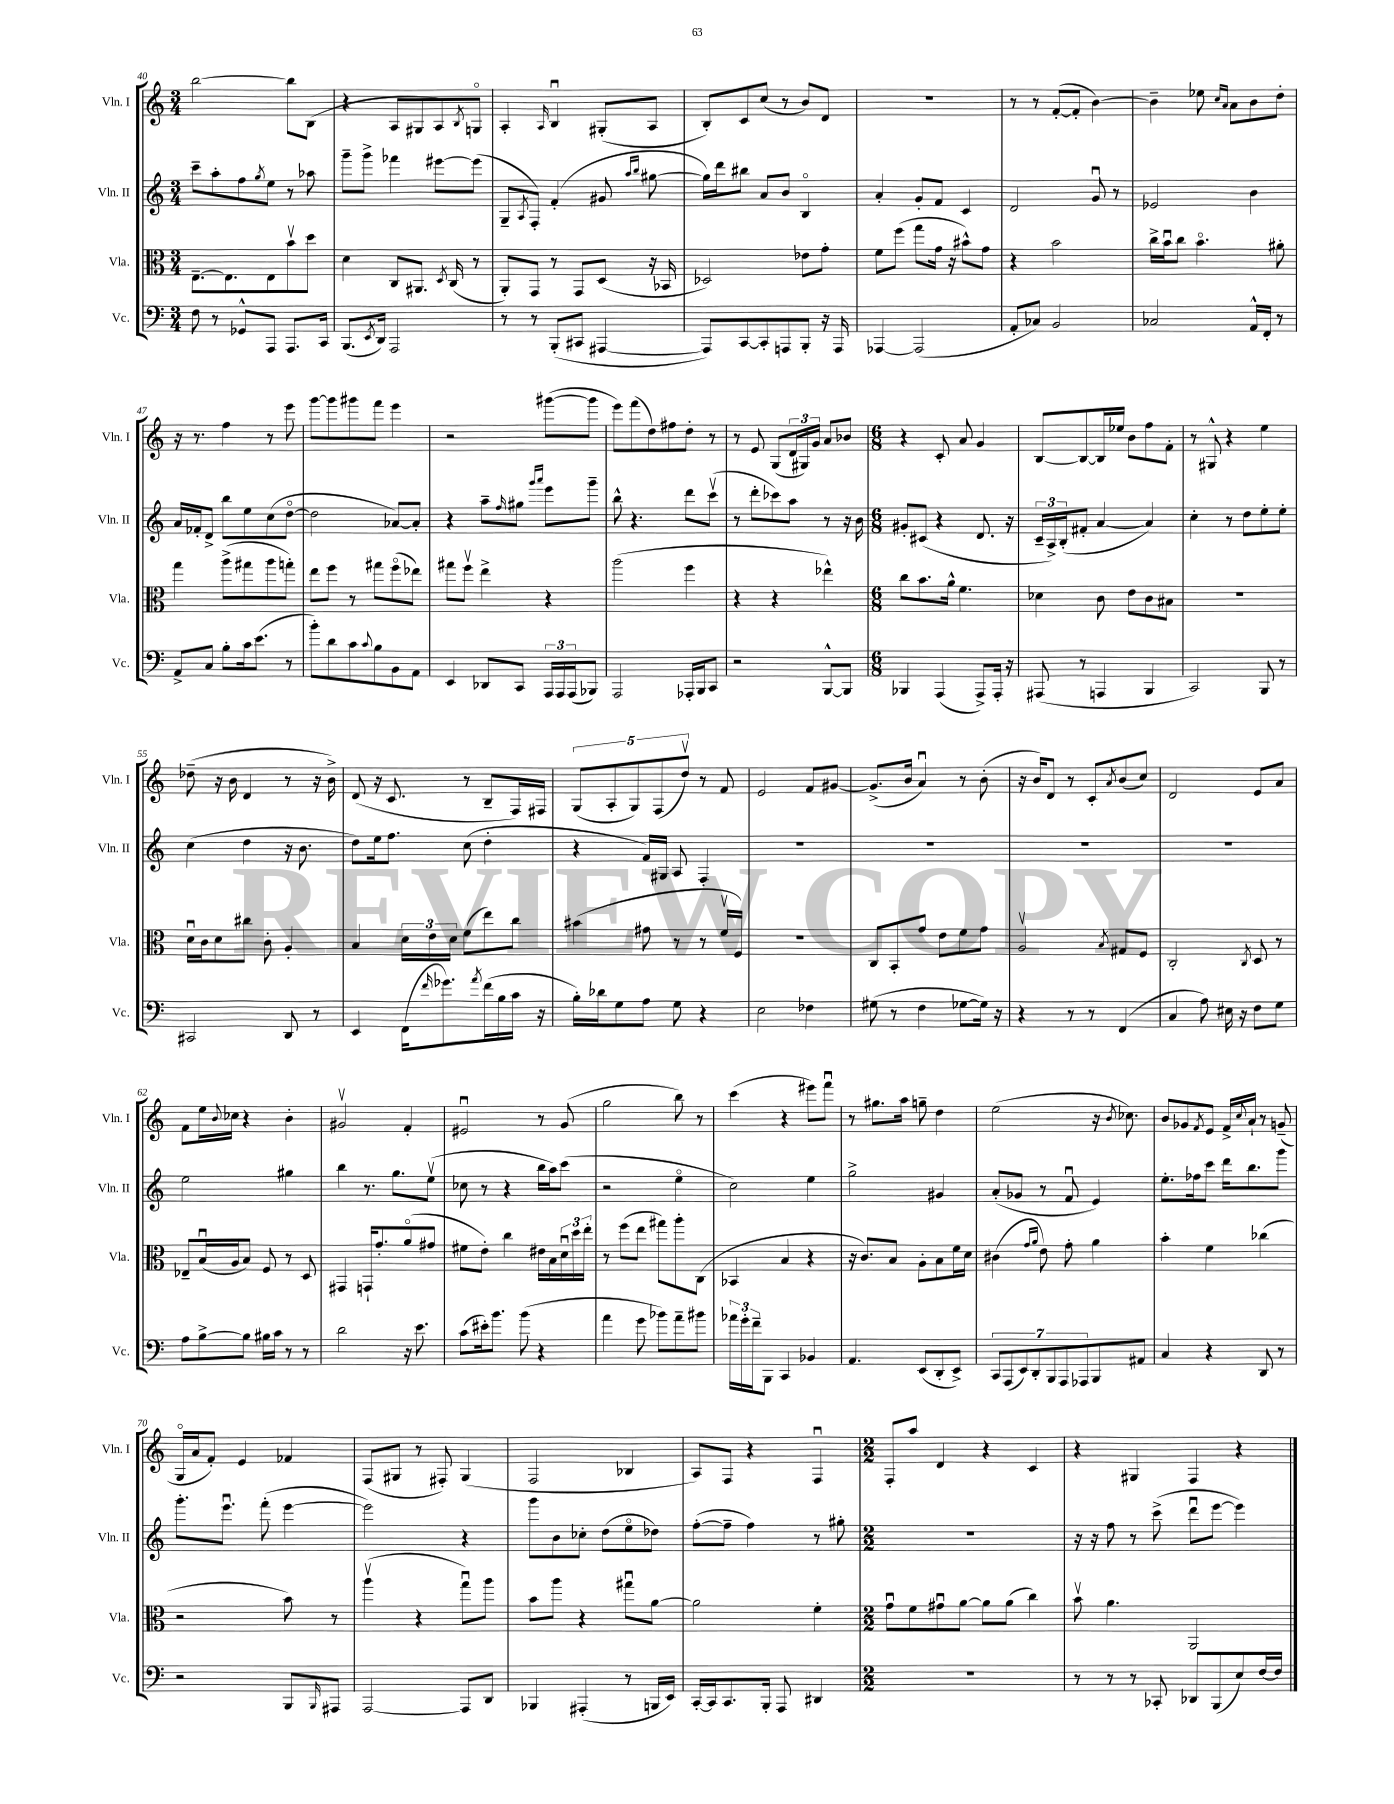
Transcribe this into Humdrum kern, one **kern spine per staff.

**kern	**kern	**kern	**kern
*part4	*part3	*part2	*part1
*staff4	*staff3	*staff2	*staff1
*I"Vc.	*I"Vla.	*I"Vln. II	*I"Vln. I
*I'Vc.	*I'Vla.	*I'Vln. II	*I'Vln. I
*clefF4	*clefC3	*clefG2	*clefG2
*k[]	*k[]	*k[]	*k[]
*M3/4	*M3/4	*M3/4	*M3/4
=40	=40	=40	=40
8F\	[8.E~\L	8ccc~\L	[2bb\
8r	.	8aa'\	.
.	8.E\]	.	.
8GG-X^^/L	.	8ff\	.
.	.	8qgg/	.
8AAA/J	8E\	8ee\J	.
8.AAA/L	8bv\	8r	8bb\L]
.	8dd\J	8aa-X\	(8B\J
16CC/Jk	.	.	.
=41	=41	=41	=41
(8.BBB/L	4d\	8ggg~\L	4r
.	.	8ggg^\J	.
8qEE/	.	.	.
16DD/Jk)	.	.	.
2AAA/	8C/L	4fff-X\	8A/L
.	8.AA#X/J	.	8G#X/
.	.	[8eee#X\L	8A/)
.	8qD/	.	.
.	(16C/	.	.
.	.	.	8qB/
.	8r	(8eee#\J]	8Gn/J
=42	=42	=42	=42
8r	8AA'/L)	8G~/L	4A'/
.	.	8qA/	.
8r	8GG/J	8F'/J)	.
.	.	.	16qqA/
(8BBB'/L	8r	(4f'/	4Bu/
8CC#X/J	8GG/L	.	.
[4AAA#X/	(8D/J	8g#X/	(8G#X'/L
.	.	16qqaa/LL	.
.	.	16qqbb/JJ	.
.	16r	[8gg#X\	8A/J
.	16BB-X/	.	.
=43	=43	=43	=43
8AAA#/L])	2D-X/)	16gg#\LL])	8B'/L)
.	.	16ddd\J	.
[8CC/	.	8bb#X\J	8c/
8CC'/]	.	8a/L	(8cc/J
8AAAn/	.	8b/J	8r
8BBB'/J	8e-X\L	4B/	8b/L)
16r	8g'\J	.	8d/J
16AAA/	.	.	.
=44	=44	=44	=44
[4AAA-X/	8f\L	4a'/	2.r
.	(8ff\J	.	.
(2AAA-/]	8gg\L	8g'/L	.
.	16g\Jk	8f/J	.
.	16r	.	.
.	8b#X^^\L)	4c/	.
.	8g\J	.	.
=45	=45	=45	=45
8AA'/L	4r	2d/	8r
8C-X/J)	.	.	8r
2BB/	2b\	.	([8f'/L
.	.	.	8f'/J]
.	.	8gu/	[4b\)
.	.	8r	.
=46	=46	=46	=46
2C-X/	16cc^\LL	2e-X/	4b~\]
.	16bu\J	.	.
.	8cc\J	.	.
.	4.b\	.	8ee-X\
.	.	.	16qqcc/LL
.	.	.	16qqa/JJ
.	.	.	8a\L
16AA^^/LL	.	4b\	8b\
16FF'/JJ	.	.	.
8r	8a#X'\	.	8dd'\J
!!LO:LB:g=z
=47	=47	=47	=47
8AA^/L	4gg\	16a/LL	16r
.	.	16f-X'/J	8.r
8C/J	.	8d^/J	.
8B'\L	(8aa^\L	8bb\L	4ff\
16c\k	8gg#X\	8ee\	.
(8.e\J	.	.	.
.	8aa\	(8cc\	8r
8r	8ggn'\J)	[8dd\J	8eee\
=48	=48	=48	=48
8b'\L)	8ee\L	2dd\]	[8ggg\L
8d\	8ff\J	.	8ggg\]
8c\	8r	.	8ggg#X\
8qqc/	.	.	.
8B\	8gg#X\L	.	8fff\J
8BB\	(8ff\	[8a-X/L)	4eee\
8AA\J	8ee-X\J)	8a-'/J]	.
=49	=49	=49	=49
4EE/	8gg#X\L	4r	2r
.	8ffv\J	.	.
8DD-X/L	4ee^\	8aa~\L	.
.	.	16qqff/	.
8CC/J	.	8gg#X\J	.
.	.	16qqggg/LL	.
.	.	16qqaaa/JJ	.
24AAA/LL	4r	8eee\L	([8ggg#X\L
24AAA/	.	.	.
(24AAA/J	.	.	.
8BBB-X/J)	.	8ggg~\J	8ggg#\J]
=50	=50	=50	=50
2AAA/	(2aa\	8bb^^\	8eee\L)
.	.	4.r	(8fff\
.	.	.	8dd\)
.	.	.	8ff#X\
16AAA-X'/LL	4ff\	8ddd\L	8dd'\J
16BBB/J	.	.	.
8CC/J	.	(8cccv\J	8r
=51	=51	=51	=51
2r	4r	8r	8r
.	.	8ddd'\L	8e/
.	4r	8ccc-X\)	(8G/L
.	.	8aa\J	24d/L
.	.	.	24G#X/)
.	.	.	24g/JJ
[8BBB^^/L	4ee-X^^\)	8r	8a/L
8BBB/J]	.	16r	8b-X/J
.	.	16b\	.
=52	=52	=52	=52
*M6/8	*M6/8	*M6/8	*M6/8
4BBB-X/	8cc\L	8g#X'/L	4r
.	8.b\	(8c#X/J	.
(4AAA/	.	4r	8c'/
.	16a^^\Jk	.	.
.	4.f\	.	8a/
8AAA^/L)	.	8.d/	4g/
16AAA'/Jk	.	.	.
16r	.	16r	.
=53	=53	=53	=53
(8AAA#X/	4d-X\	24c~/LL	[8B/L
.	.	24A^/)	.
.	.	(24B'/J	.
8r	.	8f#X'/J	8B/_
4AAAn/	8c\	[4a/	16B/L]
.	.	.	16ee-X/JJ
.	8e\L	.	8b\L
4BBB/	8c\	4a/])	8ff\
.	8B#X\J	.	8f'\J
=54	=54	=54	=54
2CC/)	2.r	4cc'\	8r
.	.	.	8G#X^^/
.	.	8r	4r
.	.	8dd\L	.
8BBB/	.	8ee'\	4ee\
8r	.	8ee'\J	.
!!LO:LB:g=z
=55	=55	=55	=55
2CC#X/	16du\LL	(4cc\	(8dd-X~\
.	16c\J	.	.
.	8d\	.	16r
.	.	.	16b\
.	8cc#X\J	4dd\	4d/
.	8c'\	.	.
8DD/	4A'/	16r	8r
.	.	8.b\	.
8r	.	.	16r
.	.	.	16b^\)
=56	=56	=56	=56
4EE/	4B/	8dd\L)	(8d/
.	.	16ee\k	16r
.	.	8.ff\J	8.c/
(16FF\KL	24d\LL	.	.
.	24e\	.	.
16qqf/	.	.	.
8.g-X\)	.	.	.
.	24d\JJ	.	.
.	(8f\L	(8cc\	8r
8qa/	.	.	.
(16f\L	8ee\)	4dd'\	8B~/L
16B\	.	.	.
16c\JJ	8cc\J	.	16F/L)
16r	.	.	16F#X/JJ
=57	=57	=57	=57
16B'\LL)	(4b#X\	4r	(10G/L
16d-X\J	.	.	.
.	.	.	10A'/
8G\	.	.	.
.	.	.	10G/)
8A\J	8g#X\	16f/LL)	.
.	.	.	(10F/
.	.	16G#X/JJ	.
8G\	8r	8A/	.
.	.	.	10ddv/J)
4r	8r	4F'/	8r
.	16fv/LL	.	8f/
.	16F/JJ)	.	.
=58	=58	=58	=58
2E\	2.r	2.r	2e/
4F-X\	.	.	8f/L
.	.	.	[8g#X/J
=59	=59	=59	=59
(8G#X\	8C/L	2.r	(8.g#^/L]
8r	8BB'/	.	.
.	.	.	16b/Jk
4F\	8g/J	.	4au/)
.	8e\L	.	.
[8G-X\L	8f\	.	8r
16G-\Jk])	8g\J	.	(8b'\
16r	.	.	.
=60	=60	=60	=60
4r	2Av/	2.r	16r
.	.	.	16b/KL)
.	.	.	8d/J
8r	.	.	8r
8r	.	.	8c'/L
.	8qB/	.	8qa/
(4FF/	8G#X/L	.	(8b/
.	8F/J	.	8cc/J)
=61	=61	=61	=61
4C/	2C'/	2.r	2d/
8A\)	.	.	.
16E#X\	.	.	.
16r	.	.	.
.	8qC/	.	.
8F\L	8D/	.	8e/L
8G\J	8r	.	8a/J
!!LO:LB:g=z
=62	=62	=62	=62
8A\L	8E-X~/L	2ee\	8f\L
[8B^\	(16Bu/L	.	16ee\L
.	.	.	8qqb/
.	16A/J	.	16cc-X\JJ
8B\J]	8B/J)	.	4r
16B#X\LL	8F/	.	.
16c\JJ	.	.	.
8r	8r	4gg#X\	4b'\
8r	8D/	.	.
=63	=63	=63	=63
2d\	4GG#X/	4bb\	2g#Xv/
.	16GGn`/KL	8.r	.
.	8.g'/	.	.
.	.	8.gg\L	.
16r	(8a/	.	4f'/
8.e\	.	.	.
.	8g#X/J	(8eev\J	.
=64	=64	=64	=64
(8c\L	8f#X\L	8cc-X\	2e#Xu/
16e#X'\k)	8e'\J)	8r	.
8.b\J	.	.	.
.	4cc\	4r	.
(8b\	.	.	.
4r	16e#X\LL	16bb\LL	8r
.	16B\	16aa\J)	.
.	24du\	(8ccc\J	(8g/
.	24dd\	.	.
.	24ee'\JJ	.	.
=65	=65	=65	=65
4a\	8r	2r	2gg\
.	(8ff\L	.	.
8g\	8ee\J	.	.
8b-X\L)	8gg#X\L)	.	.
8a~\	8aa'\	4ee\	8bb\)
8b#X\J	(8C\J	.	8r
=66	=66	=66	=66
24a-X\LL	4BB-X/	2cc\)	(4ccc\
24g'\	.	.	.
24f~\J	.	.	.
8BBB\J	.	.	.
4CC/	4B/	.	4r
4BB-X/	4r	4ee\	8eee#X\L)
.	.	.	8fffu\J
=67	=67	=67	=67
4.AA/	16r	2gg^\	8r
.	8.c/L)	.	.
.	.	.	8.gg#X\L
.	8B/J	.	.
.	.	.	16aa\Jk
(8EE/L	8A'\L	.	8ggn~\
8DD'/	8B\	4g#X/	4dd\
8EE^/J)	16f\L	.	.
.	16d\JJ	.	.
=68	=68	=68	=68
14CC/L	(4c#X\	(8a'/L	(2ee\
(14AAA/	.	.	.
.	.	8g-X/J	.
14EE/)	.	.	.
14DD'/	.	.	.
.	16qqg/LL	.	.
.	16qqa/JJ	.	.
.	8e\)	8r	.
14BBB/	.	.	.
14AAA/	.	.	.
.	8g'\	8fu/	.
14AAA-X/	.	.	.
8BBB/	4a\	4e/)	16r
.	.	.	8qb/
.	.	.	8.cc-X\)
8AA#X/J	.	.	.
=69	=69	=69	=69
4C/	4b'\	8.ee'\L	8b/L
.	.	.	8g-X/
.	.	16ff-X\k	.
.	.	.	8qf/
4r	4f\	8ccc\J	8e/J
.	.	16ddd\KL	16f^/LL
.	.	.	8qqcc/
.	.	8.bb\	16a`/JJ
8DD/	(4cc-X\	.	8r
8r	.	8ggg\J	(8gn~/
!!LO:LB:g=z
=70	=70	=70	=70
2r	2r	8.ggg'\L	16G/LL
.	.	.	16a/J
.	.	.	8f'/J)
.	.	8.eeeu\J	.
.	.	.	4e/
.	.	(8fff'\	.
8BBB/L	8b\)	[4eee\	4f-X/
16qqBBB/	.	.	.
8AAA#X/J	8r	.	.
=71	=71	=71	=71
[2AAA/	(4aav\	2eee\])	(8F/L
.	.	.	8G#X/J
.	4r	.	8r
.	.	.	8F#X'/)
8AAA/L]	8ggu\L)	4r	(4G#/
8DD/J	8aa\J	.	.
=72	=72	=72	=72
4BBB-X/	8b\L	8ggg\L	2F/
.	8aa\J	8b\	.
(4AAA#X'/	4r	8cc-X'\J	.
.	.	(8dd\L	.
8r	8gg#Xu\L	8ee\	4B-X/
16BBBn/LL	[8a\J	8dd-X\J)	.
16EE/JJ)	.	.	.
=73	=73	=73	=73
[16CC'/LL	2a\]	([8ff'\L	8A/L)
16CC/J]	.	.	.
8.CC/	.	8ff~\J]	8F/J
.	.	4ff\)	4r
16BBB'/Jk	.	.	.
8AAA/	.	.	.
4DD#X/	4f'\	8r	4Fu/
.	.	8gg#X'\	.
=74	=74	=74	=74
*M2/2	*M2/2	*M2/2	*M2/2
1r	8gu\L	1r	8F'/L
.	8f\	.	8aa/J
.	8g#Xu\	.	4d/
.	[8a\J	.	.
.	8a\L]	.	4r
.	(8a\J	.	.
.	4cc\)	.	4c/
=75	=75	=75	=75
8r	8bv\	16r	4r
.	.	16r	.
8r	4.a\	8ff\	.
8r	.	8r	4G#X/
8CC-X'/	.	(8ccc^\	.
8DD-X/L	2AA/	8dddu\L	4F/
(8BBB/	.	[8eee\J	.
8E/)	.	4eee\])	4r
[16F/L	.	.	.
16F/JJ]	.	.	.
==	==	==	==
*-	*-	*-	*-
